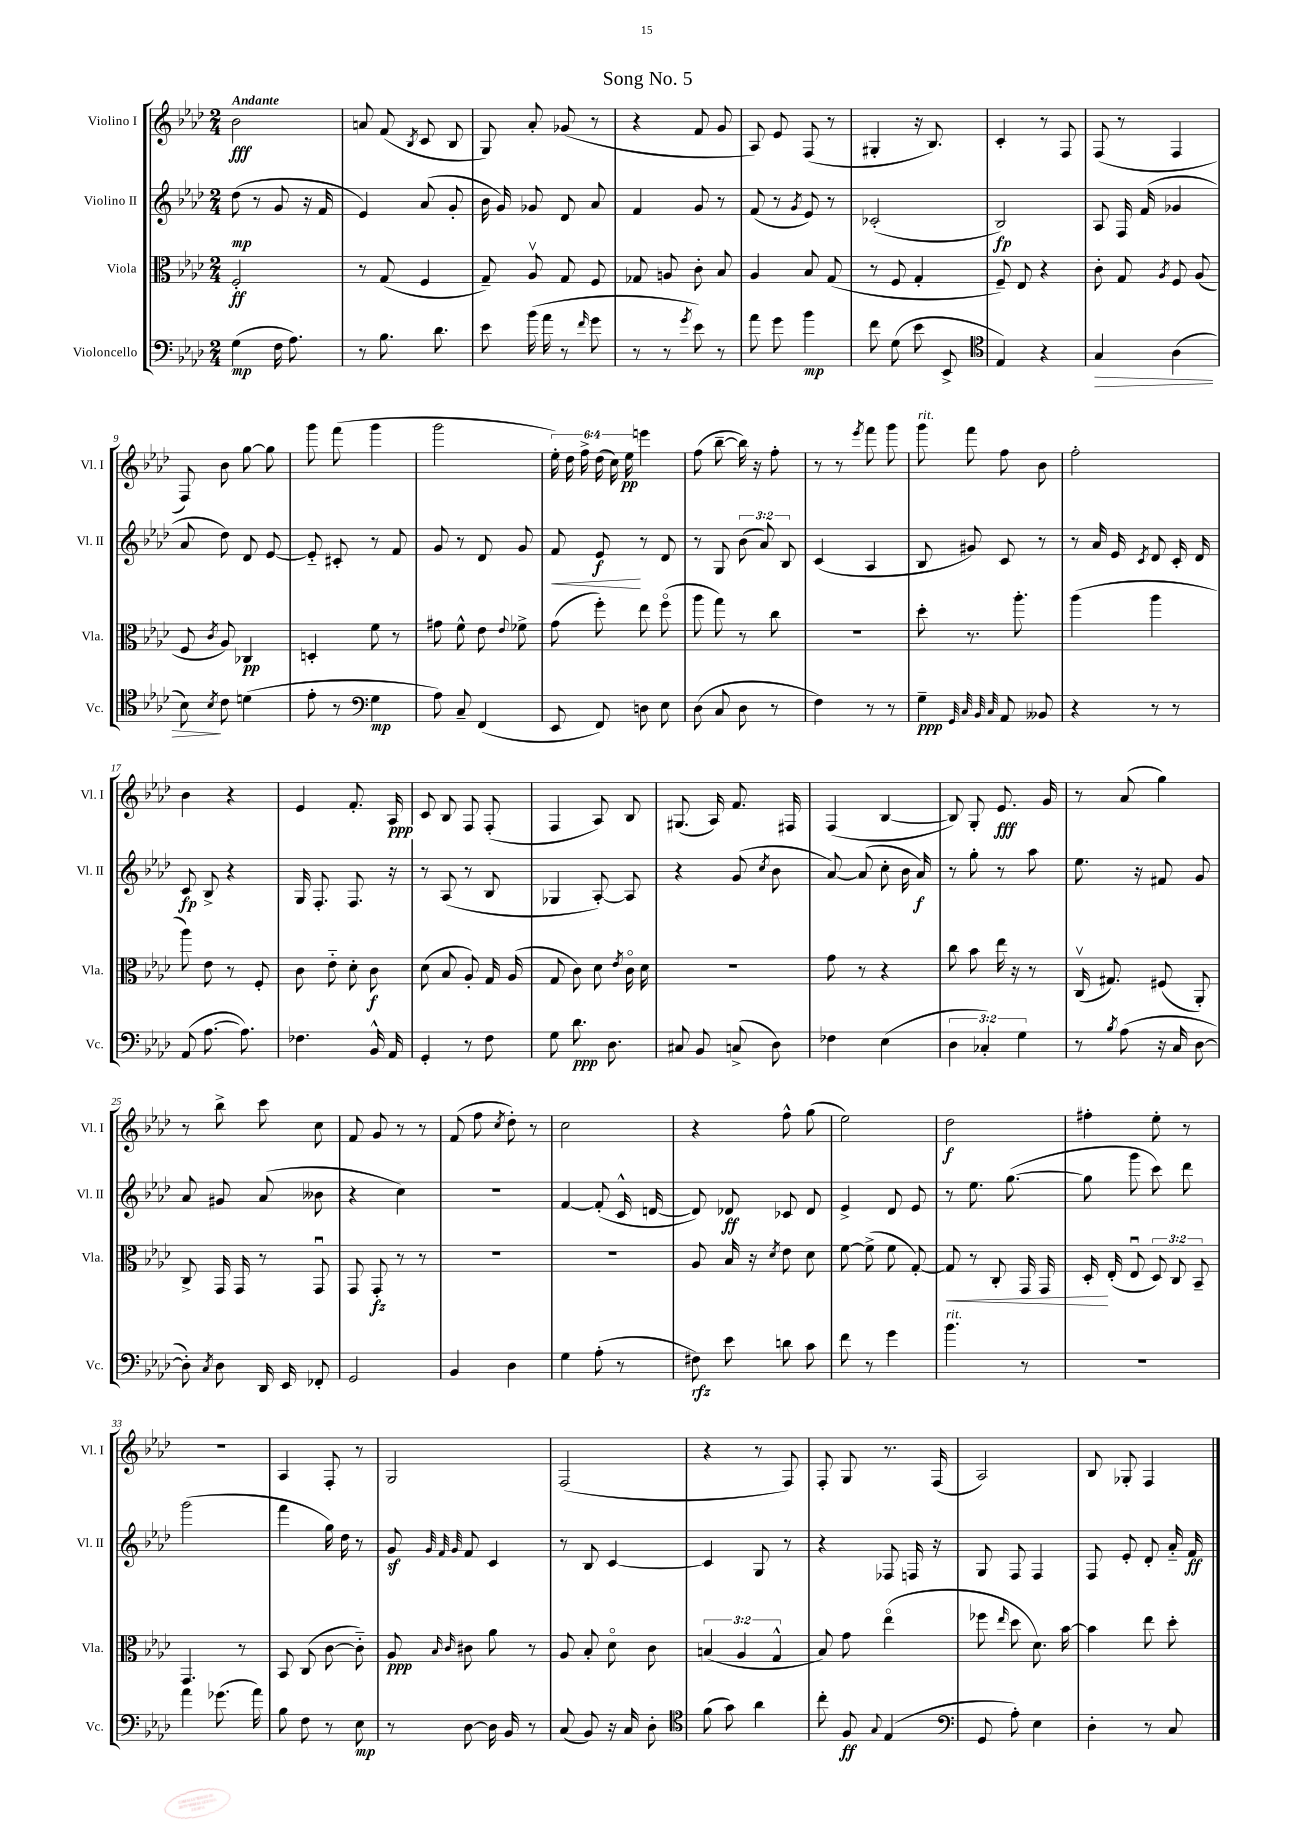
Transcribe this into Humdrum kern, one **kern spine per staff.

**kern	**dynam	**kern	**dynam	**kern	**dynam	**kern	**dynam
*part4	*part4	*part3	*part3	*part2	*part2	*part1	*part1
*staff4	*staff4	*staff3	*staff3	*staff2	*staff2	*staff1	*staff1
*I"Violoncello	*	*I"Viola	*	*I"Violino II	*	*I"Violino I	*
*I'Vc.	*	*I'Vla.	*	*I'Vl. II	*	*I'Vl. I	*
*clefF4	*	*clefC3	*	*clefG2	*	*clefG2	*
*k[b-e-a-d-]	*	*k[b-e-a-d-]	*	*k[b-e-a-d-]	*	*k[b-e-a-d-]	*
*M2/4	*	*M2/4	*	*M2/4	*	*M2/4	*
=1	=1	=1	=1	=1	=1	=1	=1
!	!	!	!	!	!	!LO:TX:a:B:t=Andante	!
(4G\	mp	2F'/	ff	(8dd-\	mp	2b-\	fff
.	.	.	.	8r	.	.	.
16F\	.	.	.	8g/	.	.	.
8.A-\)	.	.	.	.	.	.	.
.	.	.	.	16r	.	.	.
.	.	.	.	16f/	.	.	.
=2	=2	=2	=2	=2	=2	=2	=2
8r	.	8r	.	4e-/)	.	8an/	.
8.B-\	.	(8G/	.	.	.	(8f/	.
.	.	.	.	.	.	8qB-/	.
.	.	4F/	.	(8a-/	.	8c/	.
8.d-\	.	.	.	.	.	.	.
.	.	.	.	8g'/	.	8B-/	.
=3	=3	=3	=3	=3	=3	=3	=3
8e-\	.	8G~/)	.	16b-\	.	8G/)	.
.	.	.	.	16g/)	.	.	.
(16b-\	.	8A-v/	.	8g-X/	.	8a-'/	.
16a-\	.	.	.	.	.	.	.
8r	.	8G/	.	8d-/	.	(8g-X/	.
16qqf/	.	.	.	.	.	.	.
8g\	.	8F/	.	8a-/	.	8r	.
=4	=4	=4	=4	=4	=4	=4	=4
8r	.	8G-X/	.	4f/	.	4r	.
8r	.	8An/	.	.	.	.	.
8qg/	.	.	.	.	.	.	.
8e-\)	.	8c'\	.	8g/	.	8f/	.
8r	.	8B-/	.	8r	.	8g/	.
=5	=5	=5	=5	=5	=5	=5	=5
8a-\	.	4A-/	.	(8f/	.	8A-/)	.
8g\	.	.	.	8r	.	8e-/	.
.	.	.	.	8qg/	.	.	.
4b-\	mp	8B-/	.	8e-/)	.	(8F/	.
.	.	(8G/	.	8r	.	8r	.
=6	=6	=6	=6	=6	=6	=6	=6
8f\	.	8r	.	(2c-X'/	.	4G#X'/	.
(8G\	.	8F/	.	.	.	.	.
8e-\	.	4G'/	.	.	.	16r	.
.	.	.	.	.	.	8.B-/)	.
8EE-^/	.	.	.	.	.	.	.
=7	=7	=7	=7	=7	=7	=7	=7
*clefC4	*	*	*	*	*	*	*
4E-/)	.	8F~/)	.	2B-/)	fp	4c'/	.
.	.	8E-/	.	.	.	.	.
4r	.	4r	.	.	.	8r	.
.	.	.	.	.	.	8F/	.
=8	=8	=8	=8	=8	=8	=8	=8
!	!LO:HP:b	!	!	!	!	!	!
4G/	>	8c'\	.	8A-/	.	(8F/	.
.	.	8G/	.	16F/	.	8r	.
.	.	.	.	(16f/	.	.	.
.	.	8qA-/	.	.	.	.	.
(4A-\	.	8F/	.	4g-X/	.	4F/	.
.	.	(8A-/	.	.	.	.	.
!!LO:LB:g=z
=9	=9	=9	=9	=9	=9	=9	=9
8B-\)	.	8F/	.	8a-/	.	8F/)	.
8qB-/	.	8qc/	.	.	.	.	.
8c\	]	8A-/)	.	8dd-\)	.	8b-\	.
(4dn\	.	4C-X/	pp	8d-/	.	[8gg\	.
.	.	.	.	[8e-/	.	8gg\]	.
=10	=10	=10	=10	=10	=10	=10	=10
8e-'\	.	4Dn'/	.	8e-/]	.	8ggg\	.
8r	.	.	.	8c#X'/	.	(8fff\	.
*clefF4	*	*	*	*	*	*	*
4G\	mp	8f\	.	8r	.	4ggg\	.
.	.	8r	.	8f/	.	.	.
=11	=11	=11	=11	=11	=11	=11	=11
8A-\)	.	8g#X\	.	8g/	.	2ggg\	.
8C~/	.	8f^^\	.	8r	.	.	.
(4FF/	.	8e-\	.	8d-/	.	.	.
.	.	8qqe-/	.	.	.	.	.
.	.	8f-X^\	.	8g/	.	.	.
=12	=12	=12	=12	=12	=12	=12	=12
!	!	!	!	!	!LO:HP:b	!	!
8EE-/	.	(8g\	.	8f/	<	24ee-'\)	.
.	.	.	.	.	.	24dd-\	.
.	.	.	.	.	.	24ff^\	.
8FF/)	.	8ff'\)	.	8e-/	f	(24dd-\	.
.	.	.	.	.	.	24cc\)	.
.	.	.	.	.	.	24ee-\	pp
8Dn\	.	8ee-\	.	8r	[	4eeen\	.
8E-\	.	(8ff\	.	8d-/	.	.	.
=13	=13	=13	=13	=13	=13	=13	=13
(8D-\	.	8aa-\	.	8r	.	(8ff\	.
8C/	.	8gg\)	.	8G/	.	[8bb-~\	.
8D-\	.	8r	.	(12b-\	.	16bb-\])	.
.	.	.	.	.	.	16r	.
.	.	.	.	12a-/)	.	.	.
8r	.	8cc\	.	.	.	8ff'\	.
.	.	.	.	12B-/	.	.	.
=14	=14	=14	=14	=14	=14	=14	=14
4F\)	.	2r	.	(4c/	.	8r	.
.	.	.	.	.	.	8r	.
.	.	.	.	.	.	8qeee-/	.
8r	.	.	.	4A-/	.	8fff\	.
8r	.	.	.	.	.	8ggg\	.
=15	=15	=15	=15	=15	=15	=15	=15
!	!	!	!	!	!	!LO:TX:a:i:t=rit.	!
4G~\	ppp	8dd-'\	.	8B-/	.	8ggg\	.
.	.	8.r	.	8g#X/)	.	8fff\	.
32qqGG/	.	.	.	.	.	.	.
32qqC/	.	.	.	.	.	.	.
32qqBB-/	.	.	.	.	.	.	.
32qqC/	.	.	.	.	.	.	.
8AA-/	.	.	.	8c/	.	8ff\	.
.	.	8.aa-'\	.	.	.	.	.
8BB--X/	.	.	.	8r	.	8b-\	.
=16	=16	=16	=16	=16	=16	=16	=16
4r	.	(4aa-\	.	8r	.	2ff'\	.
.	.	.	.	16a-/	.	.	.
.	.	.	.	16e-/	.	.	.
.	.	.	.	8qc/	.	.	.
8r	.	4aa-\	.	8d-/	.	.	.
8r	.	.	.	16c'/	.	.	.
.	.	.	.	16d-/	.	.	.
!!LO:LB:g=z
=17	=17	=17	=17	=17	=17	=17	=17
(8AA-/	.	8aa-\)	.	8c/	fp	4b-\	.
[8.A-\	.	8e-\	.	8B-^/	.	.	.
.	.	8r	.	4r	.	4r	.
8.A-\])	.	.	.	.	.	.	.
.	.	8F'/	.	.	.	.	.
=18	=18	=18	=18	=18	=18	=18	=18
4.F-X\	.	8c\	.	16G/	.	4e-/	.
.	.	.	.	8.F'/	.	.	.
.	.	8e-\	.	.	.	.	.
.	.	8d-'\	.	8.F/	.	8.f'/	.
16BB-^^/	.	8c\	f	.	.	.	.
16AA-/	.	.	.	16r	.	16A-/	ppp
=19	=19	=19	=19	=19	=19	=19	=19
4GG'/	.	(8d-\	.	8r	.	8c/	.
.	.	8B-/	.	(8A-/	.	8B-/	.
8r	.	8A-'/)	.	8r	.	8F/	.
8F\	.	16G/	.	8B-/	.	(8F'/	.
.	.	(16A-/	.	.	.	.	.
=20	=20	=20	=20	=20	=20	=20	=20
8G\	.	8G/	.	4G-X/	.	4F/	.
8.d-\	ppp	8c\)	.	.	.	.	.
.	.	8d-\	.	[8A-'/)	.	8A-/)	.
8.D-\	.	.	.	.	.	.	.
.	.	8qe-/	.	.	.	.	.
.	.	16c\	.	8A-/]	.	8B-/	.
.	.	16d-\	.	.	.	.	.
=21	=21	=21	=21	=21	=21	=21	=21
8C#X/	.	2r	.	4r	.	(8.G#X/	.
8BB-/	.	.	.	.	.	.	.
.	.	.	.	.	.	16A-/)	.
(8Cn^/	.	.	.	(8g/	.	8.f/	.
.	.	.	.	8qcc/	.	.	.
8D-\)	.	.	.	8b-\	.	.	.
.	.	.	.	.	.	16F#X/	.
=22	=22	=22	=22	=22	=22	=22	=22
4F-X\	.	8g\	.	[8a-/)	.	(4F/	.
.	.	8r	.	(8a-/]	.	.	.
(4E-\	.	4r	.	8cc'\	.	[4B-/	.
.	.	.	.	16b-\	.	.	.
.	.	.	.	16a-/)	f	.	.
=23	=23	=23	=23	=23	=23	=23	=23
6D-\	.	8cc\	.	8r	.	8B-/])	.
.	.	8b-\	.	8gg'\	.	8G'/	.
6C-X'/)	.	.	.	.	.	.	.
.	.	16ee-\	.	8r	.	8.e-/	fff
.	.	16r	.	.	.	.	.
6G\	.	.	.	.	.	.	.
.	.	8r	.	8aa-\	.	.	.
.	.	.	.	.	.	16g/	.
=24	=24	=24	=24	=24	=24	=24	=24
8r	.	(16Cv/	.	8.ee-\	.	8r	.
.	.	8.G#X/)	.	.	.	.	.
8qB-/	.	.	.	.	.	.	.
(8A-\	.	.	.	.	.	(8a-/	.
.	.	.	.	16r	.	.	.
16r	.	(8F#X/	.	8f#X/	.	4gg\)	.
16C/	.	.	.	.	.	.	.
[8D-\	.	8AA-'/)	.	8g/	.	.	.
!!LO:LB:g=z
=25	=25	=25	=25	=25	=25	=25	=25
8D-'\])	.	8C^/	.	8a-/	.	8r	.
8qC/	.	.	.	.	.	.	.
8D-\	.	16GG/	.	8g#X/	.	8bb-^\	.
.	.	16GG/	.	.	.	.	.
16DD-/	.	8r	.	(8a-/	.	8ccc\	.
16EE-/	.	.	.	.	.	.	.
8FF-X'/	.	8GGu/	.	8b--X\	.	8cc\	.
=26	=26	=26	=26	=26	=26	=26	=26
2GG/	.	8GG/	.	4r	.	8f/	.
.	.	8GG'/	fz	.	.	8g/	.
.	.	8r	.	4cc\)	.	8r	.
.	.	8r	.	.	.	8r	.
=27	=27	=27	=27	=27	=27	=27	=27
4BB-/	.	2r	.	2r	.	(8f/	.
.	.	.	.	.	.	8ff\	.
.	.	.	.	.	.	8qcc/	.
4D-\	.	.	.	.	.	8dd-'\)	.
.	.	.	.	.	.	8r	.
=28	=28	=28	=28	=28	=28	=28	=28
4G\	.	2r	.	[4f/	.	2cc\	.
(8A-'\	.	.	.	(8f'/]	.	.	.
8r	.	.	.	16c^^/	.	.	.
.	.	.	.	[16dn/	.	.	.
=29	=29	=29	=29	=29	=29	=29	=29
8F#X\)	rfz	8A-/	.	8d/])	.	4r	.
8e-\	.	16B-/	.	8d-X/	ff	.	.
.	.	16r	.	.	.	.	.
.	.	8qd-/	.	.	.	.	.
8dn\	.	8e-\	.	8c-X/	.	8ff^^\	.
8c\	.	8d-\	.	8d-/	.	(8gg\	.
=30	=30	=30	=30	=30	=30	=30	=30
8f\	.	[8f\	.	4e-^/	.	2ee-\)	.
8r	.	(8f^\]	.	.	.	.	.
4g\	.	8f\	.	8d-/	.	.	.
.	.	[8G'/)	.	8e-/	.	.	.
=31	=31	=31	=31	=31	=31	=31	=31
!LO:TX:a:i:t=rit.	!	!	!	!	!	!	!
!	!	!	!LO:HP:b	!	!	!	!
4.b-\	.	8G/]	<	8r	.	2dd-\	f
.	.	8r	.	8.ee-\	.	.	.
.	.	8C'/	.	.	.	.	.
.	.	.	.	([8.gg\	.	.	.
8r	.	16GG/	.	.	.	.	.
.	.	16GG/	.	.	.	.	.
=32	=32	=32	=32	=32	=32	=32	=32
2r	.	16D-'/	.	8gg\]	.	4ff#X'\	.
.	.	(16E-'/	[	.	.	.	.
.	.	8E-u/	.	8ggg\	.	.	.
.	.	12D-/)	.	8ccc\)	.	8ee-'\	.
.	.	12C/	.	.	.	.	.
.	.	.	.	8ddd-\	.	8r	.
.	.	12BB-~/	.	.	.	.	.
!!LO:LB:g=z
=33	=33	=33	=33	=33	=33	=33	=33
4a-\	.	4.GG/	.	(2ggg\	.	2r	.
(8.g-X\	.	.	.	.	.	.	.
.	.	8r	.	.	.	.	.
16a-\)	.	.	.	.	.	.	.
=34	=34	=34	=34	=34	=34	=34	=34
8B-\	.	8BB-/	.	4fff\	.	4A-/	.
8F\	.	(8C/	.	.	.	.	.
8r	.	[8c\	.	16gg\)	.	8F'/	.
.	.	.	.	16dd-\	.	.	.
8E-\	mp	8c\])	.	8r	.	8r	.
=35	=35	=35	=35	=35	=35	=35	=35
8r	.	8A-/	ppp	8gz/	.	2G/	.
.	.	.	.	32qqg/	.	.	.
.	.	16qqB-/	.	32qqf/	.	.	.
.	.	16qqc/	.	32qqg/	.	.	.
[8D-\	.	8c#X\	.	8f/	.	.	.
16D-\]	.	8a-\	.	4c/	.	.	.
16BB-/	.	.	.	.	.	.	.
8r	.	8r	.	.	.	.	.
=36	=36	=36	=36	=36	=36	=36	=36
(8C/	.	8A-/	.	8r	.	(2F/	.
8BB-/)	.	8B-'/	.	8B-/	.	.	.
16r	.	8d-\	.	[4c/	.	.	.
16C/	.	.	.	.	.	.	.
8D-'\	.	8c\	.	.	.	.	.
=37	=37	=37	=37	=37	=37	=37	=37
*clefC4	*	*	*	*	*	*	*
(8f\	.	(6Bn/	.	4c/]	.	4r	.
8g\)	.	.	.	.	.	.	.
.	.	6A-/	.	.	.	.	.
4a-\	.	.	.	8G/	.	8r	.
.	.	6G^^/	.	.	.	.	.
.	.	.	.	8r	.	8F/)	.
=38	=38	=38	=38	=38	=38	=38	=38
8cc'\	.	8B-/)	.	4r	.	8F'/	.
8F/	ff	8g\	.	.	.	8G/	.
8qqG/	.	.	.	.	.	.	.
(4E-/	.	(4ee-\	.	8F-X/	.	8.r	.
.	.	.	.	16Fn/	.	.	.
.	.	.	.	16r	.	(16F/	.
=39	=39	=39	=39	=39	=39	=39	=39
*clefF4	*	*	*	*	*	*	*
8GG/	.	8ff-X\	.	8G/	.	2A-/)	.
.	.	16qqee-/	.	.	.	.	.
8A-'\)	.	8dd-\	.	8F/	.	.	.
4E-\	.	8.d-\)	.	4F/	.	.	.
.	.	[16b-\	.	.	.	.	.
=40	=40	=40	=40	=40	=40	=40	=40
4D-'\	.	4b-\]	.	8F/	.	8B-/	.
.	.	.	.	8e-'/	.	8G-X'/	.
8r	.	8ee-\	.	8d-'/	.	4F/	.
8C/	.	8dd-'\	.	16a-/	.	.	.
.	.	.	.	16f/	ff	.	.
==	==	==	==	==	==	==	==
*-	*-	*-	*-	*-	*-	*-	*-
